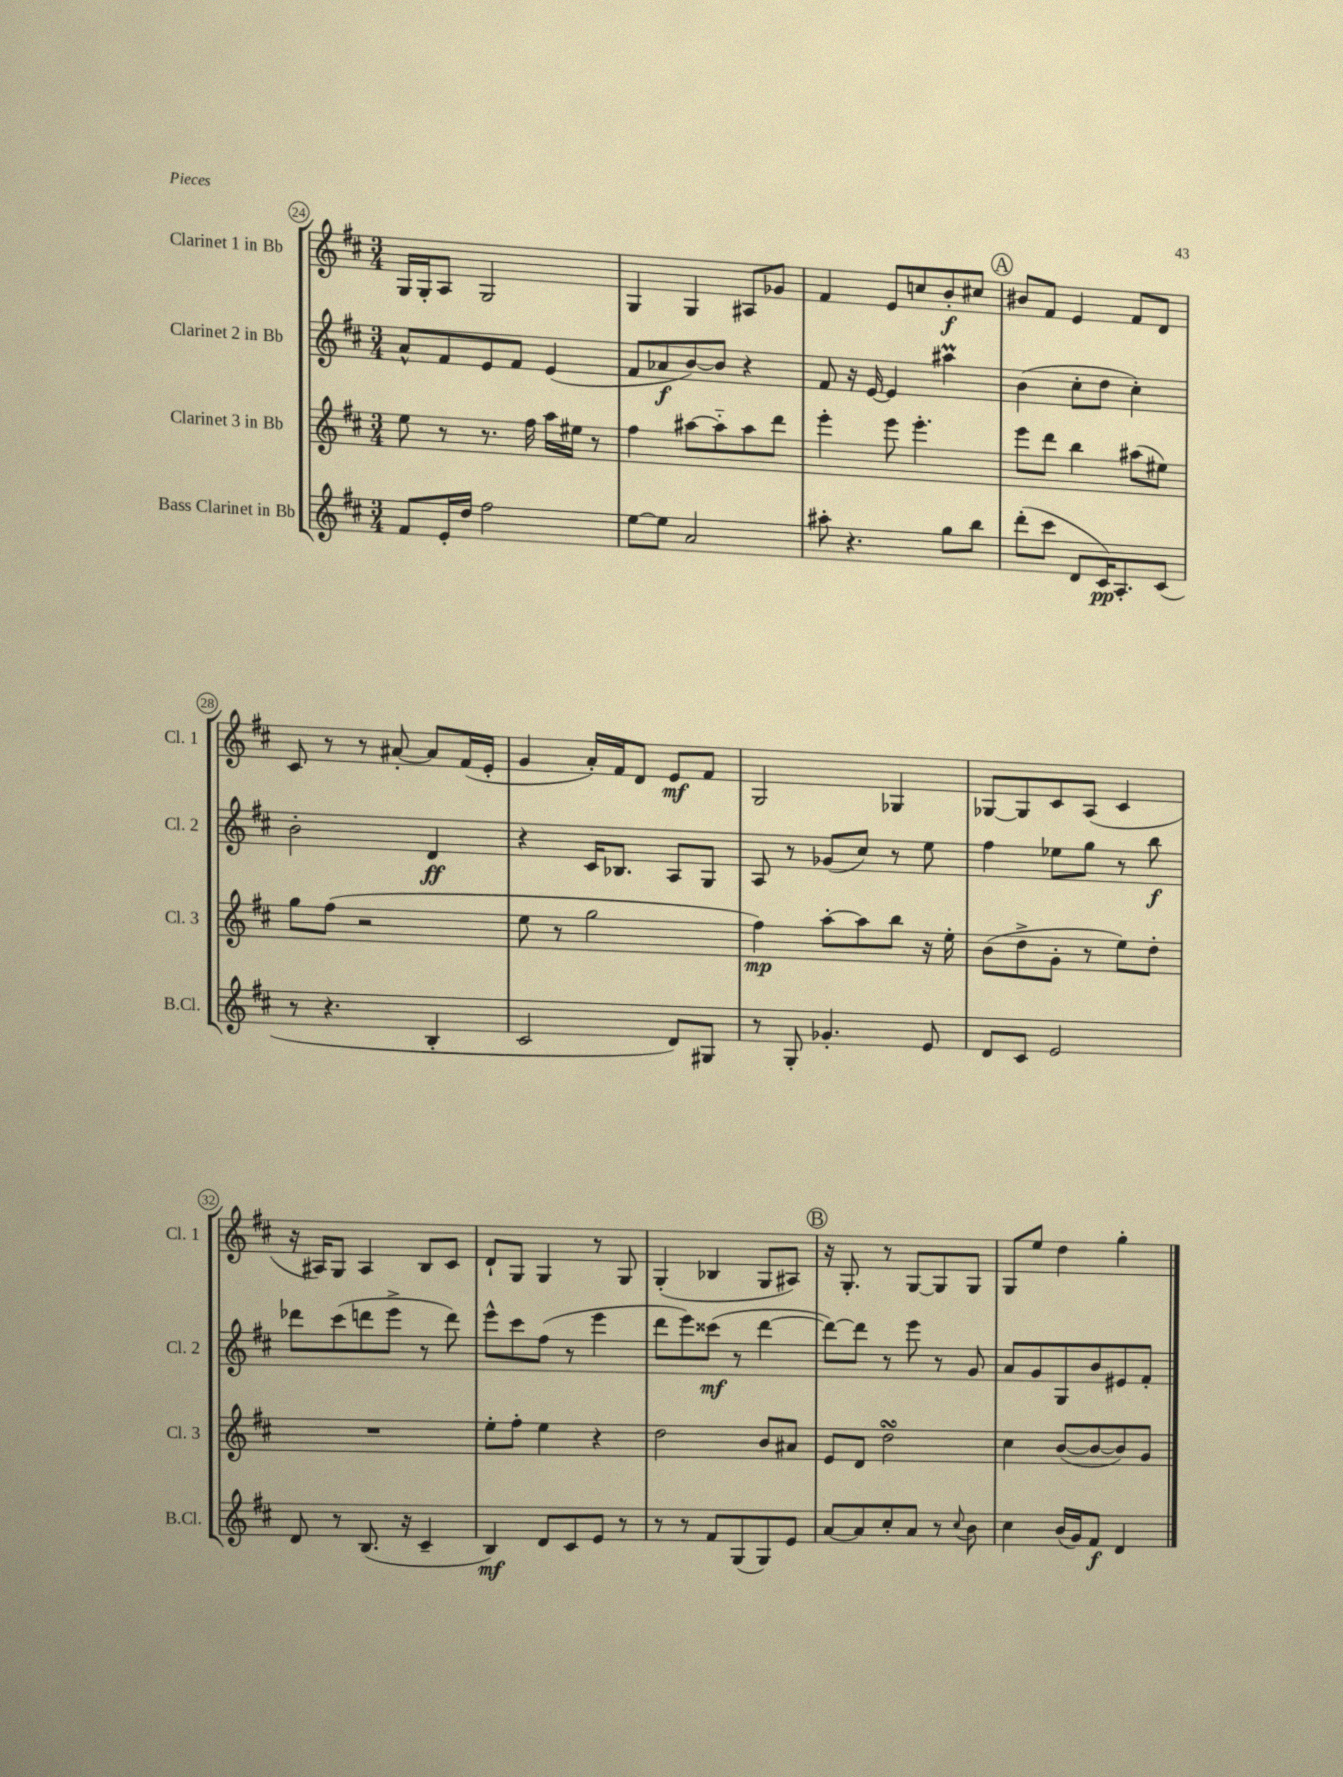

**kern	**dynam	**kern	**dynam	**kern	**dynam	**kern	**dynam
*part4	*part4	*part3	*part3	*part2	*part2	*part1	*part1
*staff4	*staff4	*staff3	*staff3	*staff2	*staff2	*staff1	*staff1
*I"Bass Clarinet in Bb	*	*I"Clarinet 3 in Bb	*	*I"Clarinet 2 in Bb	*	*I"Clarinet 1 in Bb	*
*I'B.Cl.	*	*I'Cl. 3	*	*I'Cl. 2	*	*I'Cl. 1	*
*clefG2	*	*clefG2	*	*clefG2	*	*clefG2	*
*k[f#c#]	*	*k[f#c#]	*	*k[f#c#]	*	*k[f#c#]	*
*M3/4	*	*M3/4	*	*M3/4	*	*M3/4	*
=24	=24	=24	=24	=24	=24	=24	=24
8f#/L	.	8ee\	.	8a^^/L	.	16G/LL	.
.	.	.	.	.	.	16G'/J	.
16e'/L	.	8r	.	8f#/	.	8A/J	.
16dd/JJ	.	.	.	.	.	.	.
2ff#\	.	8.r	.	8e/	.	2G/	.
.	.	.	.	8f#/J	.	.	.
.	.	16ff#\	.	.	.	.	.
.	.	16aa\LL	.	(4e/	.	.	.
.	.	16ee#X\JJ	.	.	.	.	.
.	.	8r	.	.	.	.	.
=25	=25	=25	=25	=25	=25	=25	=25
[8ee\L	.	4ff#\	.	8f#/L	.	4G/	.
8ee\J]	.	.	.	8a-X/	f	.	.
2a/	.	[8aa#X\L	.	[8b/)	.	4G/	.
.	.	8aa#\]	.	8b/J]	.	.	.
.	.	8aa#\	.	4r	.	8A#X/L	.
.	.	8ddd\J	.	.	.	8g-X/J	.
=26	=26	=26	=26	=26	=26	=26	=26
8aa#X'\	.	4eee'\	.	8f#/	.	4f#/	.
4.r	.	.	.	16r	.	.	.
.	.	.	.	[16e/	.	.	.
.	.	8eee\	.	4e/]	.	8e/L	.
.	.	4.eee'\	.	.	.	8ccn/	.
8gg\L	.	.	.	4aa#Xm\	.	8b'/	f
8bb\J	.	.	.	.	.	8cc#X/J	.
!!LO:REH:place=s1:t=A
=27	=27	=27	=27	=27	=27	=27	=27
(8ddd'\L	.	8eee\L	.	(4b\	.	8b#X/L	.
8ccc#\J	.	8ddd\J	.	.	.	8f#/J	.
8d/L	.	4bb\	.	8cc#'\L	.	4e/	.
16c#/K)	pp	.	.	8dd\J	.	.	.
8.A'/	.	.	.	.	.	.	.
.	.	(8aa#X\L	.	4cc#'\)	.	8f#/L	.
(8c#/J	.	8ee#X\J)	.	.	.	8d/J	.
!!LO:LB:g=z
=28	=28	=28	=28	=28	=28	=28	=28
8r	.	8gg\L	.	2b'\	.	8c#/	.
4.r	.	(8ff#\J	.	.	.	8r	.
.	.	2r	.	.	.	8r	.
.	.	.	.	.	.	[8a#X'/	.
4B'/	.	.	.	4d/	ff	8a#/L]	.
.	.	.	.	.	.	(16f#/L	.
.	.	.	.	.	.	16e'/JJ	.
=29	=29	=29	=29	=29	=29	=29	=29
2c#/	.	8ee\	.	4r	.	4g/	.
.	.	8r	.	.	.	.	.
.	.	2gg\	.	16c#/KL	.	16a'/LL)	.
.	.	.	.	8.B-X/J	.	16f#/J	.
.	.	.	.	.	.	8d/J	.
8d/L)	.	.	.	8A/L	.	8e/L	mf
8G#X/J	.	.	.	8G/J	.	8f#/J	.
=30	=30	=30	=30	=30	=30	=30	=30
8r	.	4ff#\)	mp	8A/	.	2G/	.
8G'/	.	.	.	8r	.	.	.
4.g-X'/	.	[8aa'\L	.	(8g-X/L	.	.	.
.	.	8aa\]	.	8cc#/J)	.	.	.
.	.	8bb\J	.	8r	.	4G-X/	.
8e/	.	16r	.	8ee\	.	.	.
.	.	16ee'\	.	.	.	.	.
=31	=31	=31	=31	=31	=31	=31	=31
8d/L	.	(8b\L	.	4ff#\	.	[8G-X/L	.
8c#/J	.	8dd^\	.	.	.	8G-/]	.
2e/	.	8g'\J	.	8ee-X\L	.	8c#/	.
.	.	8r	.	8gg\J	.	(8A/J	.
.	.	8ee\L)	.	8r	.	4c#/	.
.	.	8dd'\J	.	8bb\	f	.	.
!!LO:LB:g=z
=32	=32	=32	=32	=32	=32	=32	=32
8d/	.	2.r	.	8ddd-X\L	.	16r	.
.	.	.	.	.	.	16A#X/KL)	.
8r	.	.	.	(8ccc#\	.	8G/J	.
(8.B/	.	.	.	8dddn\	.	4A#/	.
.	.	.	.	8eee^\J	.	.	.
16r	.	.	.	.	.	.	.
4c#~/	.	.	.	8r	.	8B/L	.
.	.	.	.	8ddd\)	.	8c#/J	.
=33	=33	=33	=33	=33	=33	=33	=33
4B/)	mf	8ee'\L	.	8eee^^\L	.	8d`/L	.
.	.	8ff#'\J	.	8ccc#\	.	8G/J	.
8d/L	.	4ee\	.	(8ff#\J	.	4G/	.
8c#/	.	.	.	8r	.	.	.
8e/J	.	4r	.	4eee\	.	8r	.
8r	.	.	.	.	.	8G/	.
=34	=34	=34	=34	=34	=34	=34	=34
8r	.	2dd\	.	8ddd\L	.	(4G'/	.
8r	.	.	.	8eee\)	.	.	.
8f#/L	.	.	.	(8ccc##X\J	mf	4B-X/	.
(8G/	.	.	.	8r	.	.	.
8G/)	.	8b/L	.	[4ddd\	.	8G/L	.
8e/J	.	8a#X/J	.	.	.	8A#X/J)	.
!!LO:REH:place=s1:t=B
=35	=35	=35	=35	=35	=35	=35	=35
[8a/L	.	8e/L	.	8ddd\L_)	.	16r	.
.	.	.	.	.	.	8.G'/	.
8a/]	.	8d/J	.	8ddd\J]	.	.	.
8cc#'/	.	2ddsSSs\	.	8r	.	8r	.
8a/J	.	.	.	8eee\	.	[8G/L	.
8r	.	.	.	8r	.	8G/]	.
8qqcc#/	.	.	.	.	.	.	.
8b\	.	.	.	8g/	.	8G/J	.
=36	=36	=36	=36	=36	=36	=36	=36
4cc#\	.	4cc#\	.	8a/L	.	8G/L	.
.	.	.	.	8g/	.	8ee/J	.
(16b/LL	.	([8b/L	.	8G/	.	4dd\	.
16g/J)	.	.	.	.	.	.	.
8f#/J	f	8b/_	.	8b/	.	.	.
4d/	.	8b/])	.	8e#X/	.	4gg'\	.
.	.	8g/J	.	8f#'/J	.	.	.
==	==	==	==	==	==	==	==
*-	*-	*-	*-	*-	*-	*-	*-
